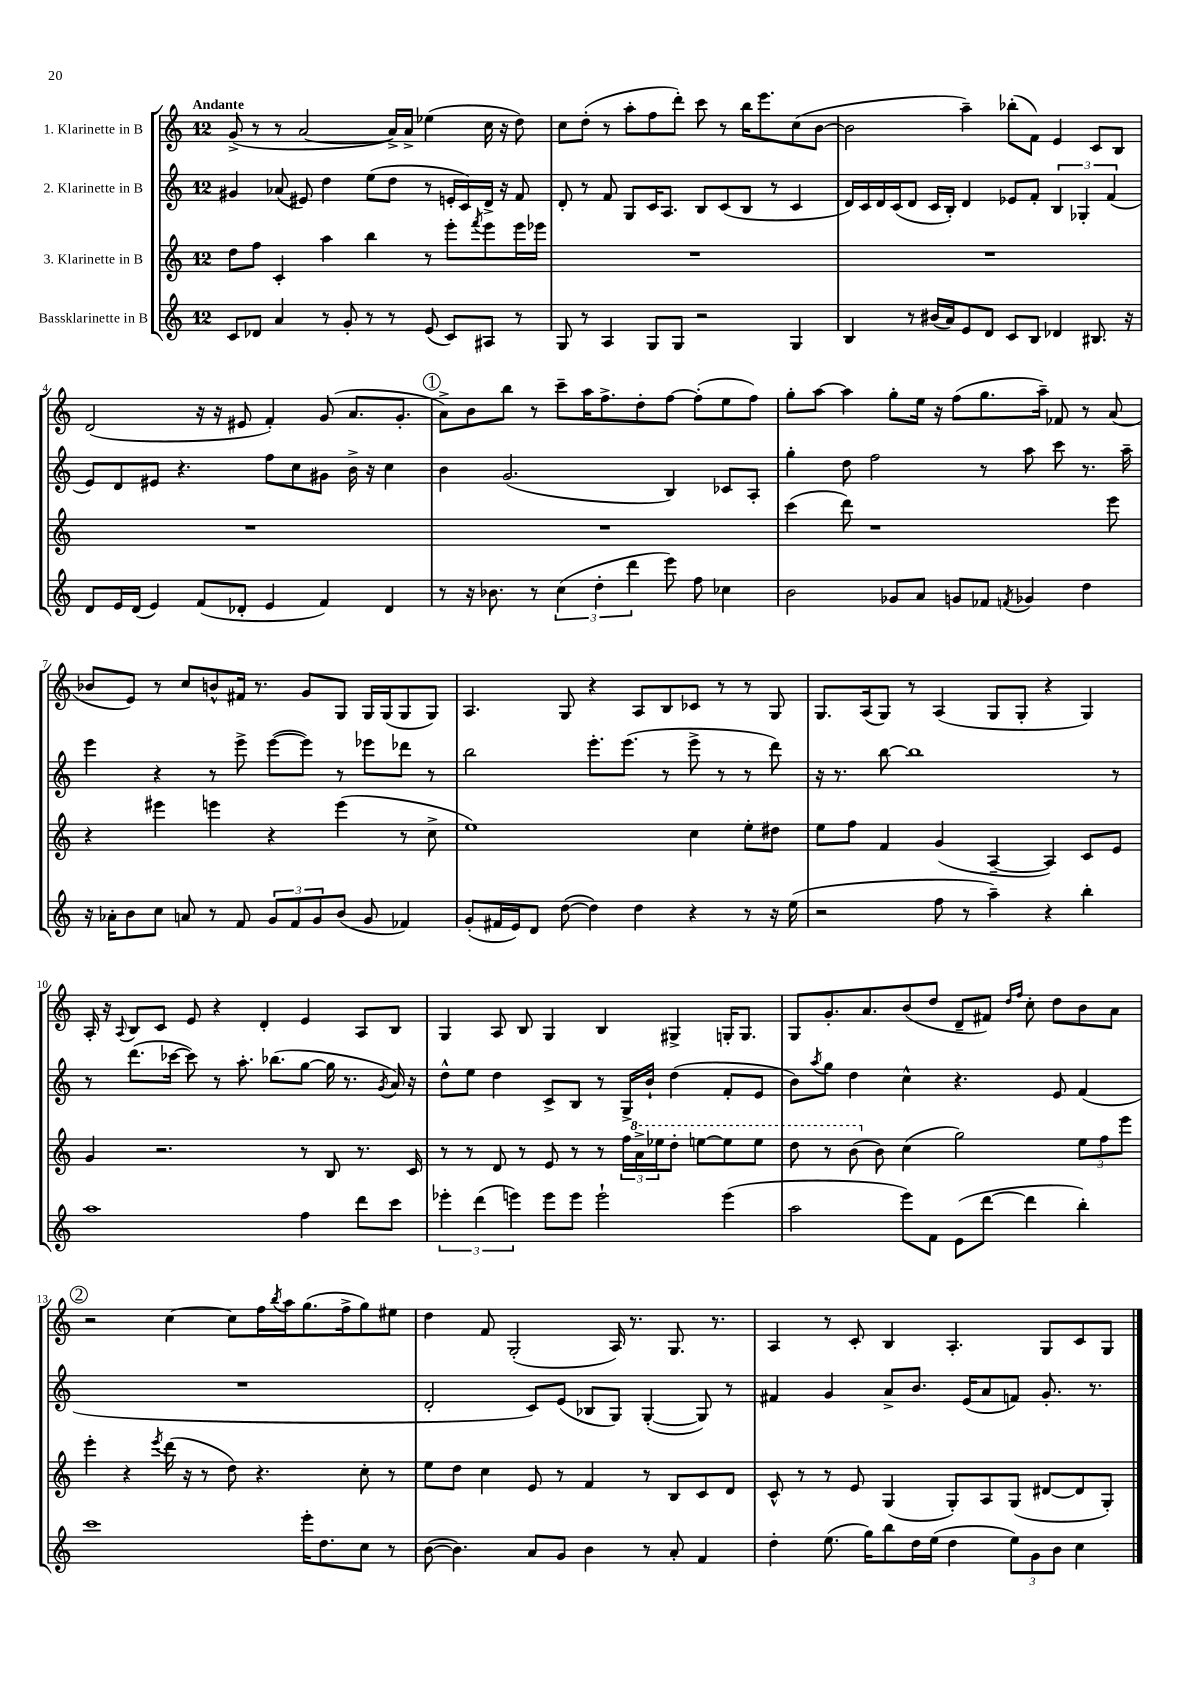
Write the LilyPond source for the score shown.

<<
\new StaffGroup <<
\new Staff = "s0" \with { instrumentName = "1. Klarinette in B" } {
    \clef treble \key c \major \once \override Staff.TimeSignature.style = #'single-digit \time 12/8 \tempo "Andante"
    g'8->( r8 r8 a'2~ a'16->) a'16-> ees''4( c''16 r16 d''8) |
    c''8 d''8-.( r8 a''8-. f''8 d'''8-.) c'''8 r8 b''16 e'''8. c''8( b'8~ |
    b'2 a''4--) bes''8-.( f'8) e'4 c'8 b8 |
    d'2( r16 r16 eis'8 f'4-.) g'8( a'8. g'8.-. |
    \mark \markup { \circle "1" } a'8->) b'8 b''8 r8 c'''8-- a''16 f''8.-> d''8-. f''8~ f''8-.( e''8 f''8) |
    g''8-. a''8~ a''4 g''8-. e''16 r16 f''8( g''8. a''16--) fes'8 r8 a'8( |
    bes'8 e'8) r8 c''8 b'8-^ fis'16 r8. g'8 g8 g16 g16( g8 g8) |
    a4. g8 r4 a8 b8 ces'8 r8 r8 g8 |
    g8. a16( g8) r8 a4( g8 g8-. r4 g4) |
    a16-. r16 \appoggiatura { a8 } b8 c'8 e'8 r4 d'4-. e'4 a8 b8 |
    g4 a8 b8 g4 b4 gis4-> g16-. g8. |
    g8 g'8.-. a'8. b'8( d''8 d'8-- fis'8) \grace { d''16 f''16 } c''8-. d''8 b'8 a'8 |
    \mark \markup { \circle "2" } r2 c''4~ c''8 f''16 \acciaccatura { b''8 } a''16 g''8.( f''16-> g''8) eis''8 |
    d''4 f'8 g2-.( a16) r8. g8. r8. |
    a4 r8 c'8-. b4 a4.-. g8 c'8 g8 \bar "|." |
}
\new Staff = "s1" \with { instrumentName = "2. Klarinette in B" } {
    \clef treble \key c \major \once \override Staff.TimeSignature.style = #'single-digit \time 12/8
    gis'4 aes'8( eis'8) d''4 e''8( d''8 r8 e'16-. c'16) d'16-> r16 f'8 |
    d'8-. r8 f'8 g8 c'16 a8. b8 c'8( b8 r8 c'4 |
    d'16) c'16 d'16 c'16( d'8 c'16 b16-.) d'4 ees'8 f'8-. \tuplet 3/2 { b4 ges4-. f'4( } |
    e'8) d'8 eis'8 r4. f''8 c''8 gis'8 b'16-> r16 c''4 |
    \mark \markup { \circle "1" } b'4 g'2.( b4) ces'8 a8-. |
    g''4-. d''8 f''2 r8 a''8 c'''8 r8. a''16-- |
    e'''4 r4 r8 e'''8-> e'''8~( e'''8) r8 ees'''8 des'''8 r8 |
    b''2 e'''8.-. e'''8.( r8 e'''8-> r8 r8 d'''8) |
    r16 r8. b''8~ b''1 r8 |
    r8 d'''8.( ces'''16~ ces'''8) r8 a''8.-. bes''8.( g''8~ g''16 r8. \acciaccatura { g'8 } a'16) r16 |
    d''8-^ e''8 d''4 c'8-> b8 r8 g16-> b'16-! d''4( f'8-. e'8 |
    b'8) \acciaccatura { a''8 } g''8 d''4 c''4-^ r4. e'8 f'4( |
    \mark \markup { \circle "2" } R1. |
    d'2-. c'8) e'8( bes8 g8) g4~-.( g8) r8 |
    fis'4 g'4 a'8-> b'8. e'16( a'8 f'8) g'8.-. r8. \bar "|." |
}
\new Staff = "s2" \with { instrumentName = "3. Klarinette in B" } {
    \clef treble \key c \major \once \override Staff.TimeSignature.style = #'single-digit \time 12/8
    d''8 f''8 c'4-. a''4 b''4 r8 e'''8-. \acciaccatura { f'''8 } e'''8 e'''16 ees'''16 |
    R1. |
    R1. |
    R1. |
    \mark \markup { \circle "1" } R1. |
    c'''4( d'''8) r1 e'''8 |
    r4 eis'''4 e'''4 r4 e'''4( r8 c''8-> |
    e''1) c''4 e''8-. dis''8 |
    e''8 f''8 f'4 g'4( a4~-- a4) c'8 e'8 |
    g'4 r2. r8 b8 r8. c'16 |
    r8 r8 d'8 r8 e'8 r8 r8 \tuplet 3/2 { f''16 \ottava #1 a''16-> ees'''16 } d'''8-. e'''8~ e'''8 e'''8 |
    d'''8 r8 b''8( \ottava #0 b'8) c''4( g''2) \tuplet 3/2 { e''8 f''8 e'''8 } |
    \mark \markup { \circle "2" } e'''4-. r4 \acciaccatura { e'''8 } d'''16( r16 r8 d''8) r4. c''8-. r8 |
    e''8 d''8 c''4 e'8 r8 f'4 r8 b8 c'8 d'8 |
    c'8-^ r8 r8 e'8 g4( g8-.) a8 g8( dis'8~ dis'8 g8-.) \bar "|." |
}
\new Staff = "s3" \with { instrumentName = "Bassklarinette in B" } {
    \clef treble \key c \major \once \override Staff.TimeSignature.style = #'single-digit \time 12/8
    c'8 des'8 a'4 r8 g'8-. r8 r8 e'8( c'8) ais8 r8 |
    g8 r8 a4 g8 g8 r2 g4 |
    b4 r8 bis'16( a'16) e'8 d'8 c'8 b8 des'4 bis8. r16 |
    d'8 e'16 d'16( e'4) f'8( des'8-. e'4 f'4) des'4 |
    \mark \markup { \circle "1" } r8 r16 bes'8. r8 \tuplet 3/2 { c''4( d''4-. d'''4 } e'''8) f''8 ces''4 |
    b'2 ges'8 a'8 g'8 fes'8 \acciaccatura { f'8 } ges'4 d''4 |
    r16 aes'16-. b'8 c''8 a'8 r8 f'8 \tuplet 3/2 { g'8 f'8 g'8 } b'8( g'8 fes'4) |
    g'8-.( fis'16 e'16) d'8 d''8~( d''4) d''4 r4 r8 r16 e''16( |
    r2 f''8 r8 a''4--) r4 b''4-. |
    a''1 f''4 d'''8 c'''8 |
    \tuplet 3/2 { ees'''4-. d'''4( e'''4) } e'''8 e'''8 e'''2-! e'''4( |
    a''2 e'''8) f'8 e'8( d'''8~ d'''4 b''4-.) |
    \mark \markup { \circle "2" } c'''1 e'''16-. d''8. c''8 r8 |
    b'8~( b'4.) a'8 g'8 b'4 r8 a'8-. f'4 |
    d''4-. e''8.( g''16) b''8 d''16 e''16( d''4 \tuplet 3/2 { e''8) g'8 b'8 } c''4 \bar "|." |
}
>>
>>
